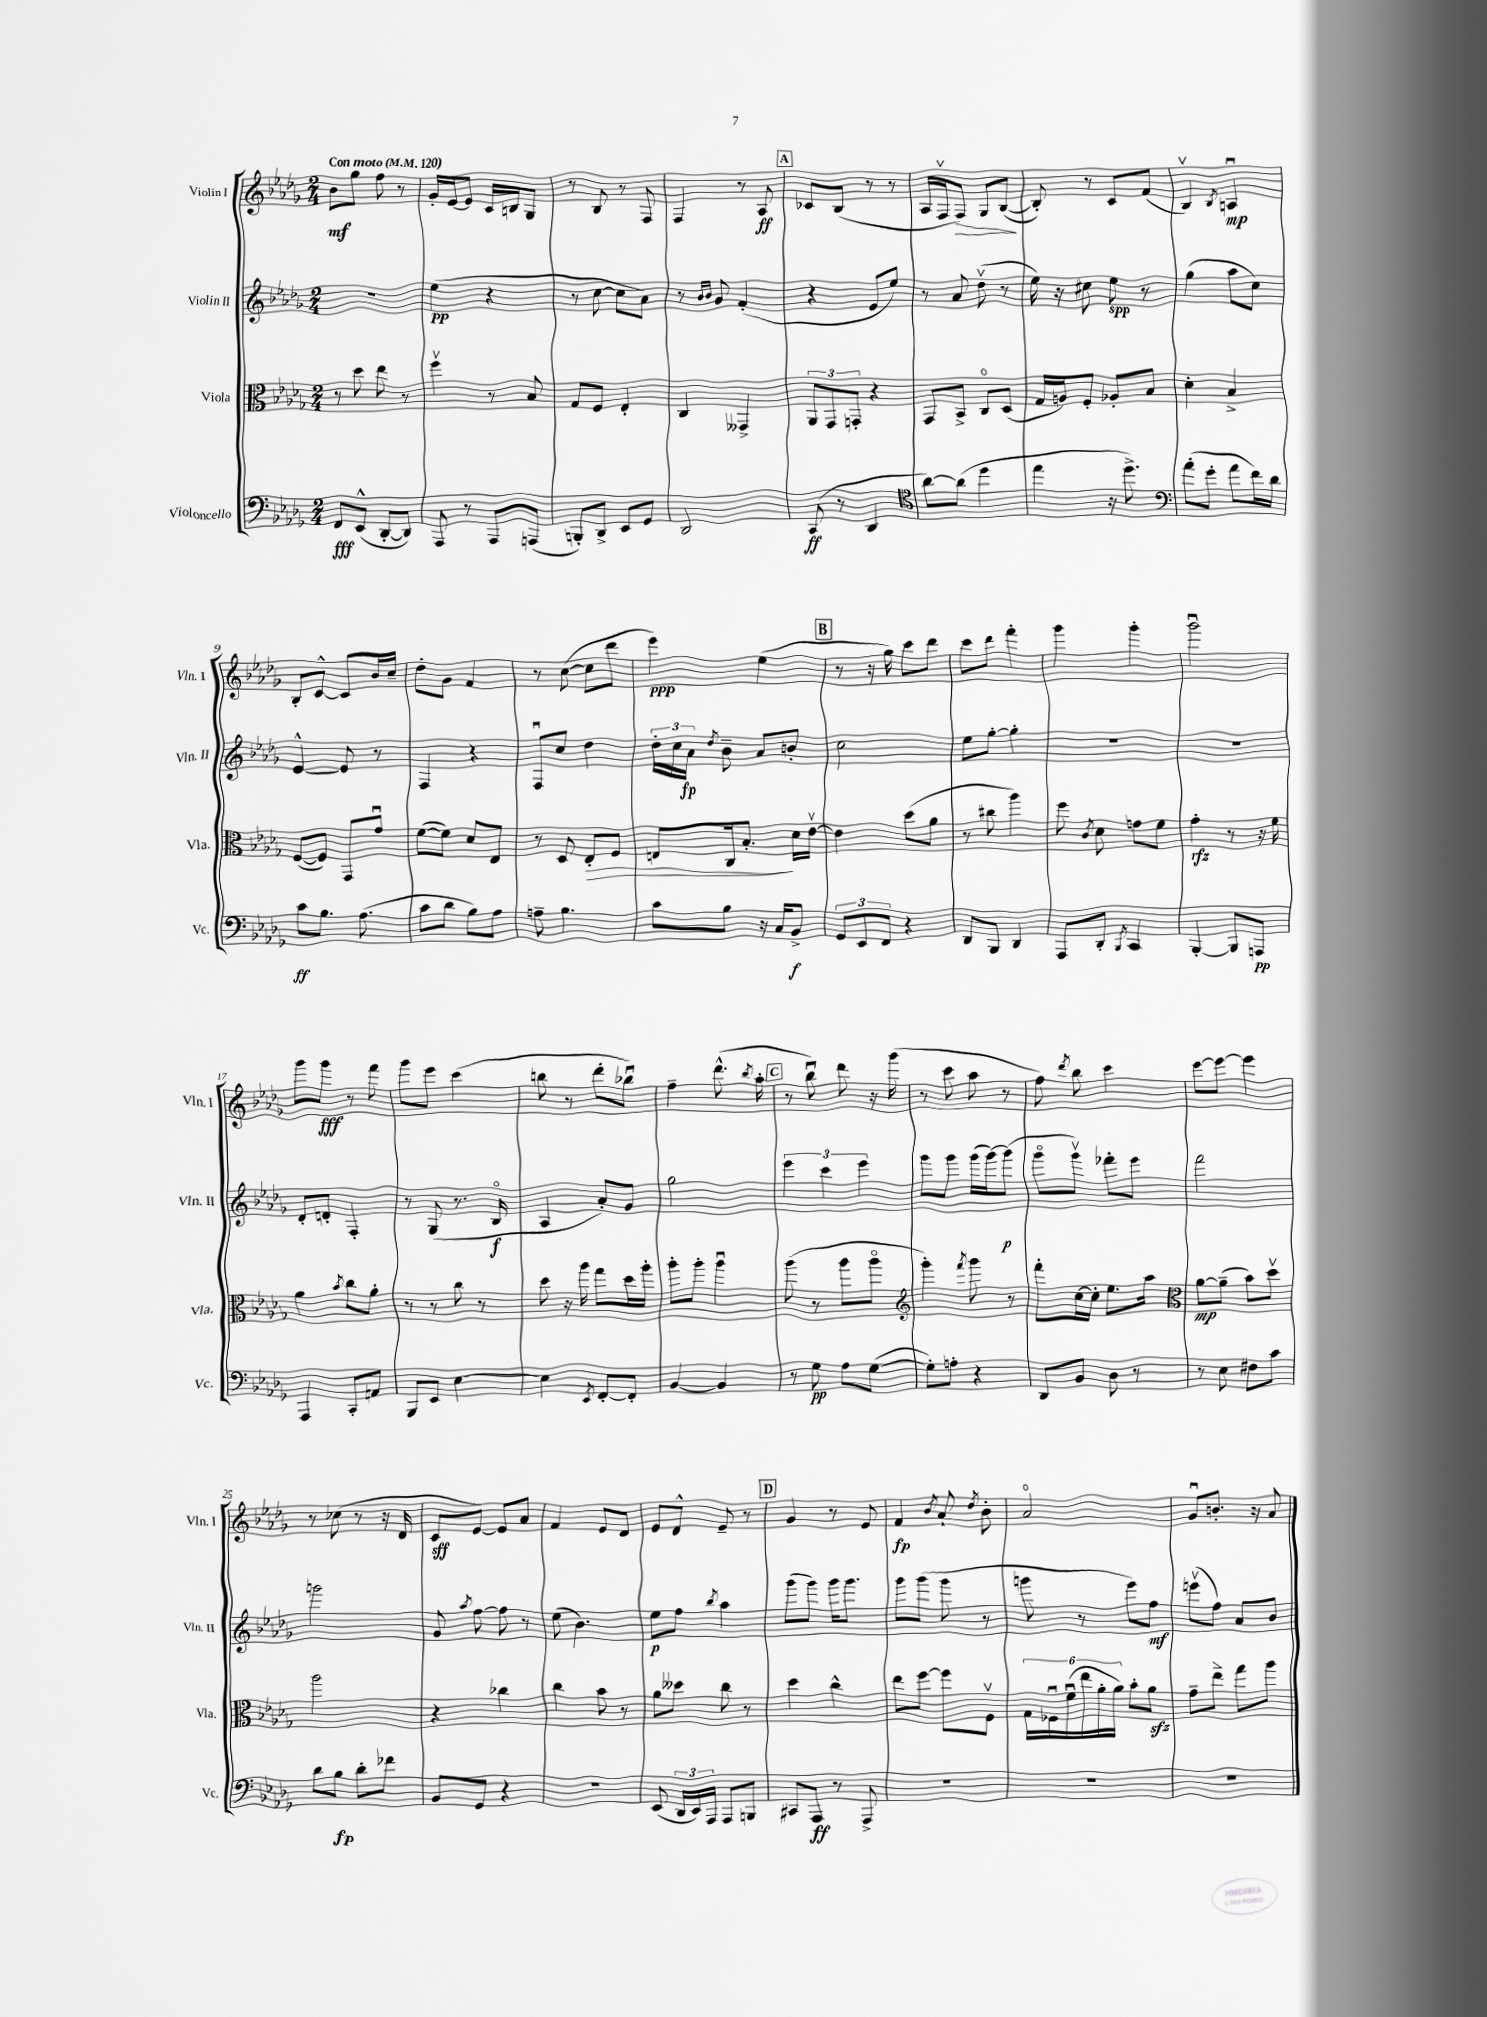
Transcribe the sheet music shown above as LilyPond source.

<<
\new StaffGroup <<
\new Staff = "s0" \with { instrumentName = "Violin I" shortInstrumentName = "Vln. I" } {
    \clef treble \key des \major \numericTimeSignature \time 2/4 \tempo "Con moto" 4 = 120
    \autoBeamOff bes'8[\mf ges''8] f''8 r8 |
    ges'16[-. ees'16~ ees'8] c'16[ b16 ges8] |
    r8 bes8 r8 f8 |
    f4 r8 aes8\ff |
    \mark \markup { \box "A" } ces'8[ bes8]( r8 r8 |
    aes16[ f16\upbow f8]\>) ges8[ bes8]~\!( |
    bes8-.) r8 c'8[ f'8]( |
    bes4\upbow) \acciaccatura { bes8 } a4\downbow\mp |
    bes8[-. c'8]~-^ c'8[ bes'16 c''16]-- |
    des''8[-. ges'8] f'4 |
    r8 c''8~( c''8[ des'''8] |
    ees'''4\ppp) ees''4( |
    \mark \markup { \box "B" } r8 r16 ges''16) c'''8[ des'''8] |
    c'''8[ des'''8] f'''4-. |
    ges'''4 ges'''4-. |
    ges'''2\downbow |
    ges'''8[ ges'''8]\fff r8 f'''8 |
    ges'''8[ ees'''8] c'''4( |
    b''8 r8 des'''8[-. bes''8]\downbow) |
    f''4-- des'''8.-^( \acciaccatura { bes''8 } aes''16-. |
    \mark \markup { \box "C" } r8 bes''8\downbow) des'''8 r16 ges'''16( |
    r8 c'''8 aes''8 r8 |
    f''8) \acciaccatura { des'''8 } bes''8 c'''4 |
    ees'''8[~ ees'''8]~ ees'''4 |
    r8 ces''8( r8 r16 des'16 |
    c'8[\sff ees'8]~) ees'8[ aes'8] |
    f'4 ees'8[ des'8] |
    ees'8[ des'8]-^ ees'8-- r8 |
    \mark \markup { \box "D" } ges'4 r8 ees'8 |
    f'4\fp \acciaccatura { bes'8 } aes'8-! \acciaccatura { des''8 } bes'8-. |
    aes'2\flageolet |
    ges'8[\downbow b'8.]-. r16 aes'8 \bar "|." |
}
\new Staff = "s1" \with { instrumentName = "Violin II" shortInstrumentName = "Vln. II" } {
    \clef treble \key des \major \numericTimeSignature \time 2/4
    \autoBeamOff r2 |
    ees''4\pp( r4 |
    r8 c''8~ c''8[ aes'8]) |
    r8 \grace { bes'16[ bes'16] } ges'8 f'4-.( |
    \mark \markup { \box "A" } r4 ees'8[ ees''8]) |
    r8 aes'8 des''8\upbow( r8 |
    ees''16) r16 cis''8 ees''8\spp r8 |
    ges''4( aes''8[ c''8]) |
    ees'4~-^ ees'8 r8 |
    f4 r4 |
    f8[\downbow c''8] des''4 |
    \tuplet 3/2 { des''16[-. c''16 aes'16]\fp } \acciaccatura { des''8 } bes'8-- aes'8[ b'8]-. |
    \mark \markup { \box "B" } c''2 |
    ees''8[ ges''8]~-. ges''4-. |
    R2 |
    R2 |
    des'8[-. d'8]-. f4-. |
    r8 ges8( r8. bes16\flageolet\f |
    aes4 aes'8[-.) ges'8] |
    ges''2 |
    \mark \markup { \box "C" } \tuplet 3/2 { ees'''4 c'''4 ees'''4 } |
    ges'''8[ ges'''8] ges'''16[( ges'''16~) ges'''8]\p( |
    ges'''8[\flageolet ges'''8]\upbow) fes'''8[-. ees'''8] |
    f'''2 |
    g'''2 |
    ges'8 \acciaccatura { aes''8 } f''8~ f''8 r8 |
    ees''8( bes'4.) |
    ees''8[\p f''8] \acciaccatura { bes''8 } aes''4 |
    \mark \markup { \box "D" } ges'''8[( ges'''8]) ges'''16[ ges'''8.] |
    ges'''8[ ges'''8]( ges'''8 r8 |
    g'''8 r8 ees'''8[) f''8]\mf |
    e'''8[\upbow( f''8]) aes'8[ bes'8] \bar "|." |
}
\new Staff = "s2" \with { instrumentName = "Viola" shortInstrumentName = "Vla." } {
    \clef alto \key des \major \numericTimeSignature \time 2/4
    \autoBeamOff r8 des''8 ees''8 r8 |
    f''4\upbow r8 bes8 |
    ges8[ f8] ees4-. |
    c4 geses,4-> |
    \mark \markup { \box "A" } \tuplet 3/2 { aes,8[ ges,8 g,8]-. } r4 |
    ges,8[ bes,8]-> c8[\flageolet des8]( |
    ges16[ a16) f8]-. aes8[-. bes8] |
    des'4-. bes4-> |
    f8[~( f8]) ges,8[ ges'8]\downbow |
    f'8[~( f'8]) des'8[ ees8] |
    r8 des8 ees8[-.\> f8] |
    e8[ c16 bes8.]-.\! des'16[ ees'16]~\upbow |
    \mark \markup { \box "B" } ees'4 des''8[( aes'8] |
    r8 cis''8 aes''4) |
    f''8 \acciaccatura { c'8 } des'8 g'8[ f'8] |
    ges'4-.\rfz r8 r16 f'16 |
    aes'4 \acciaccatura { bes'8 } c''8[ aes'8]-. |
    r8 r8 c''8 r8 |
    des''8 r16 aes''16 ges''8[ des''16 aes''16]-. |
    aes''8[-. aes''8]-. aes''4\downbow |
    \mark \markup { \box "C" } aes''8( r8 aes''8[ aes''8]\flageolet |
    \clef treble ges'''4-.) \acciaccatura { f'''8 } ges'''8 r8 |
    f'''8[-. c''16~ c''16]-. ees''8.[ aes''16] |
    \clef alto aes'8[~\mp aes'8]--( bes'8[) des''8]\upbow |
    aes''2 |
    r4 ces''4 |
    c''4 bes'8 r8 |
    aes'8[ deses''8] c''8 r8 |
    \mark \markup { \box "D" } des''4 c''4-^ |
    ees''8[ f''8]~ f''8[ f8]\upbow |
    \tuplet 6/4 { ges16[ fes16\downbow f'16\downbow( ees''16 aes'16-. aes'16]) } bes'8[-. aes'8]\sfz |
    ges'8[-- ees''8]-> ges''8[ aes''8] \bar "|." |
}
\new Staff = "s3" \with { instrumentName = "Violoncello" shortInstrumentName = "Vc." } {
    \clef bass \key des \major \numericTimeSignature \time 2/4
    \autoBeamOff f,8[\fff ees,8]-^( des,8[~-. des,8]) |
    aes,,8 r8 aes,,8[ a,,8]( |
    b,,8[-.) des,8]-> ees,8[ ges,8] |
    des,2 |
    \mark \markup { \box "A" } c,8\ff( r8 des,4 |
    \clef tenor aes'8[~) aes'8]( des''4 |
    ees''4 r16 des''8.->) |
    \clef bass aes'8[-.( ges'8]-. aes'8[ f'16) des'16] |
    c'8[\ff bes8.] aes8.( |
    c'8[ des'8] bes8[) aes8] |
    a8-- bes4. |
    c'8[ bes8] r16 c16[ bes,8]->\f |
    \mark \markup { \box "B" } \tuplet 3/2 { ges,8[ ees,8 f,8] } r4 |
    des,8[ bes,,8] des,4 |
    aes,,8[ des,8]-. \acciaccatura { bes,,8 } c,4 |
    bes,,4~-. bes,,8[ a,,8]\pp |
    aes,,4 c,8[-. a,8] |
    bes,,8[ ees,8] ees4~ |
    ees4 \acciaccatura { ees,8 } f,8[~-. f,8]-. |
    bes,4~ bes,4 |
    \mark \markup { \box "C" } r8 ges8\pp aes8[ ges8]~( |
    ges8[-.) a8]-. r4 |
    des,8[ bes,8] des8 r8 |
    r8 ees8 fis8[ c'8] |
    des'8[ bes8]\fp des'8[-. fes'8] |
    bes,8[ ges,8] r4 |
    R2 |
    ees,8( \tuplet 3/2 { des,16[ ees,16) aes,,16] } aes,,8[ b,,8] |
    \mark \markup { \box "D" } cis,8[ aes,,8]\ff r8 aes,,8-> |
    R2 |
    R2 |
    R2 \bar "|." |
}
>>
>>
